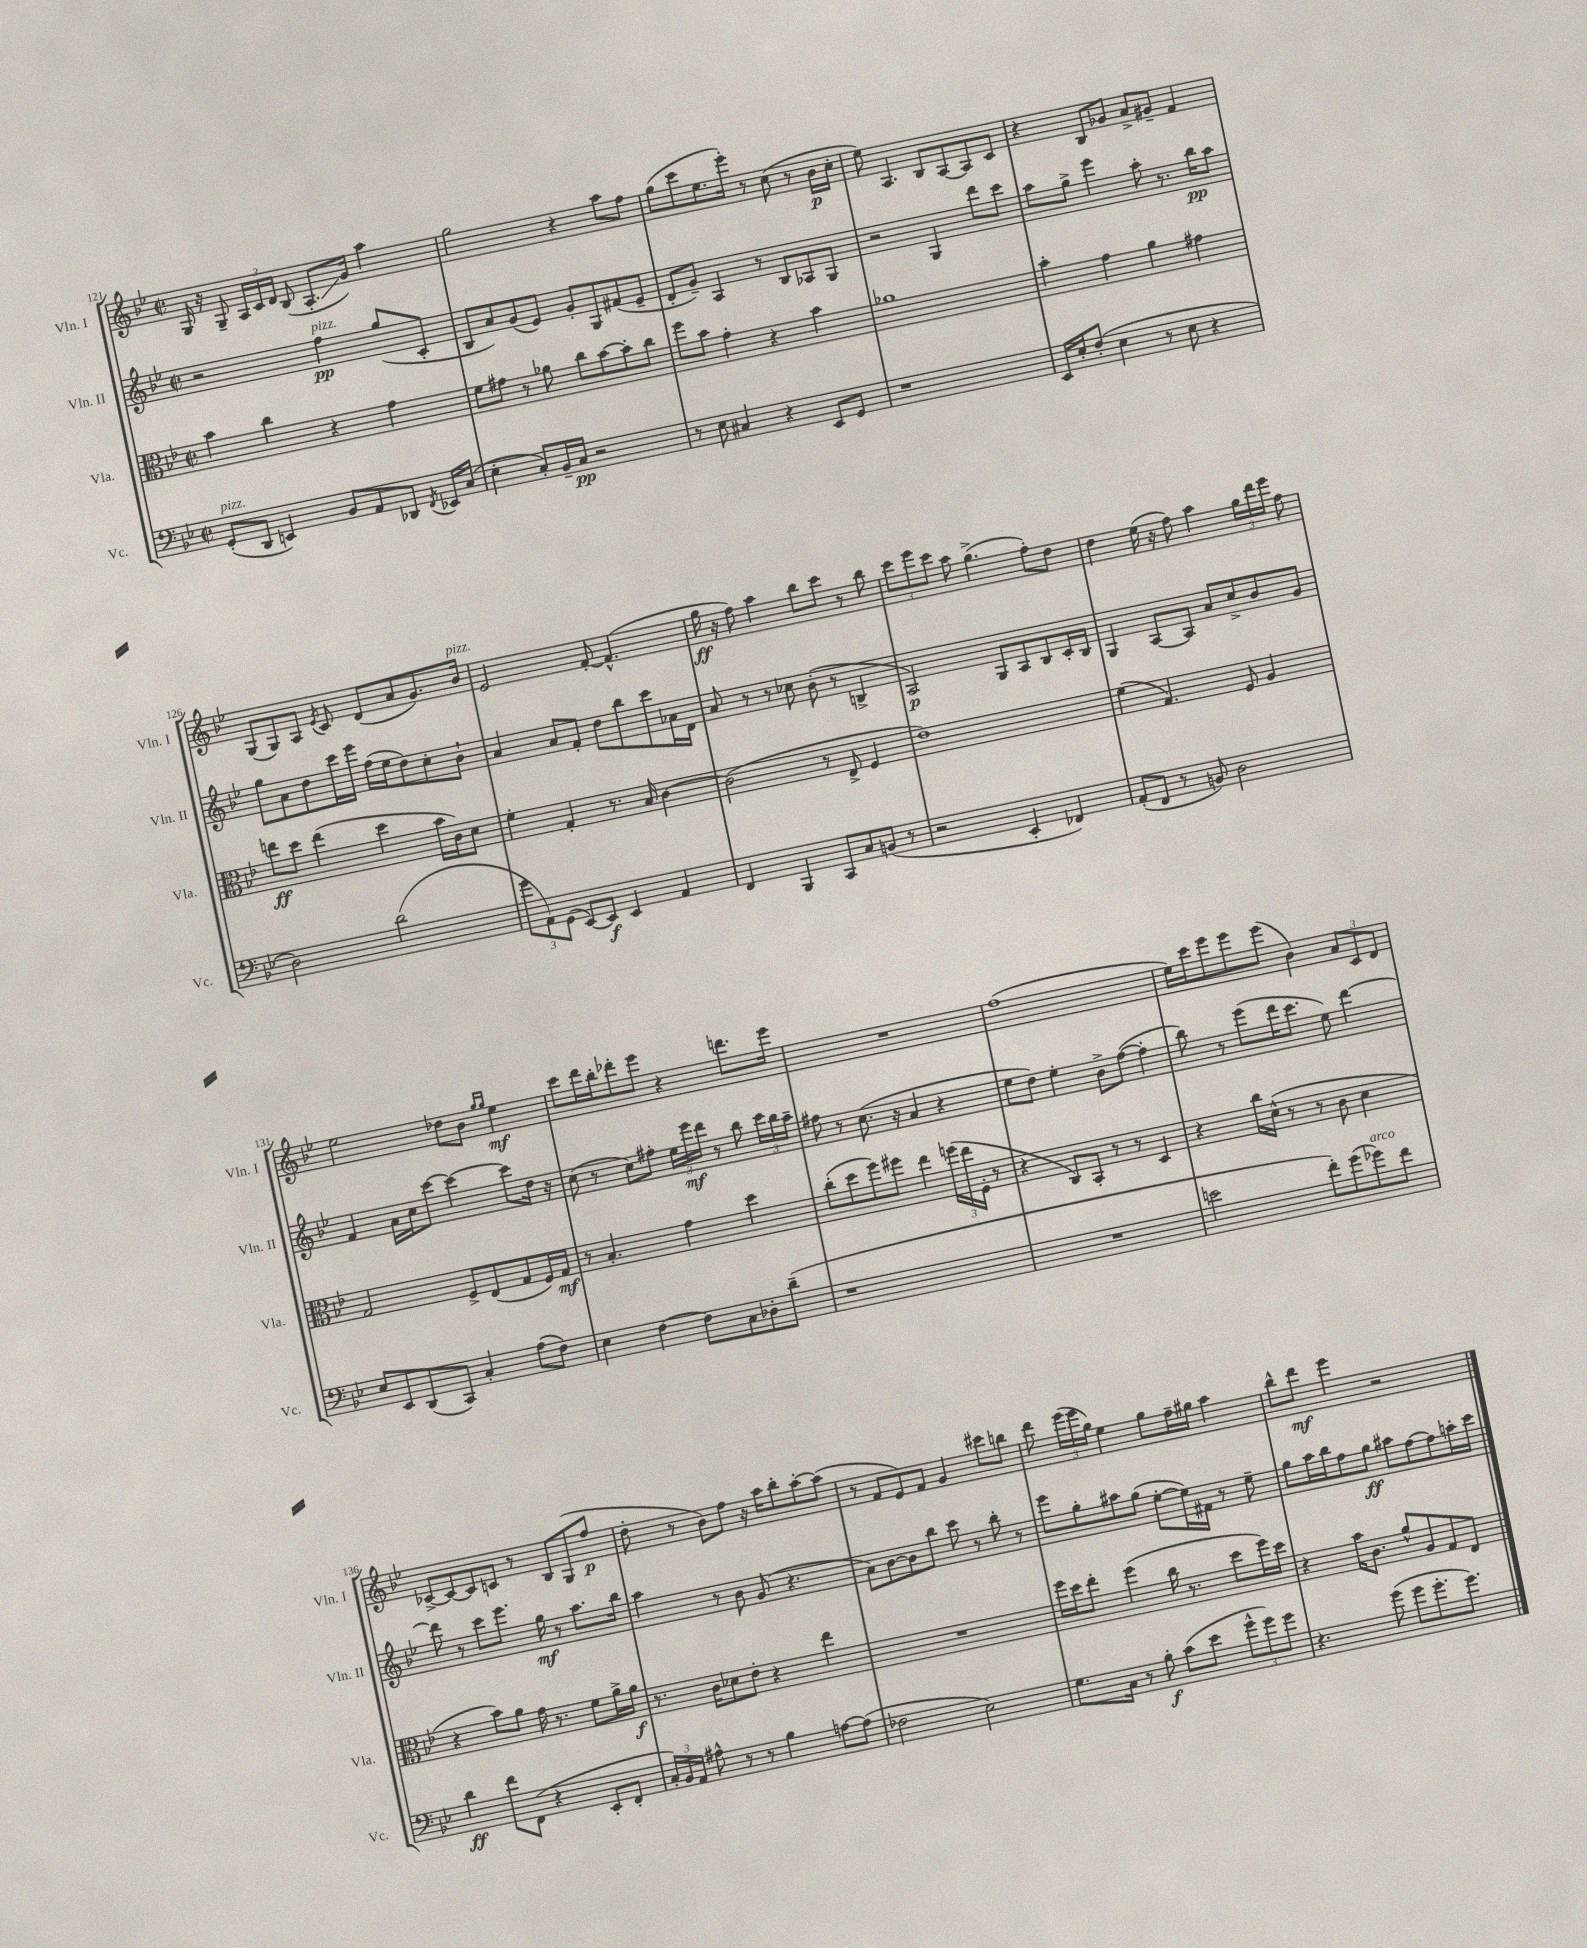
<<
\new StaffGroup <<
\new Staff = "s0" \with { instrumentName = "Vln. I" shortInstrumentName = "Vln. I" } {
    \clef treble \key bes \major \defaultTimeSignature \time 2/2
    \autoBeamOff g16 r16 g8-- \tuplet 3/2 { a16[ c'16 d'16] } bes8( a8.[-.\glissando g'16]) a''4 |
    g''2 r4 a''8[ f''8] |
    g''8[( c'''8 ees''8. ees'''16]-.) r8 c''8( r8 bes'16[\p c''16]-. |
    ees''8) a4. bes8[ a8~ a8 c'8] |
    r4 bes8[ ges'8] a'8[-> gis'8]-- f'4 |
    g8[( g8) a8] \acciaccatura { ees'8 } c'8 d'8[( a'8 g'8.) bes'16]^\markup { \italic "pizz." } |
    ees'2 f'8~-. f'4.-^( |
    g''16\ff r16 f''8) a''4 bes''8[ c'''8] r8 bes''8 |
    \tuplet 3/2 { c'''8[ ees'''8 c'''8] } a''8 g''4.->( f''8[-.) d''8] |
    d''4 ees''16( r16 f''8) a''4 \tuplet 3/2 { g''16[ d'''16 ees'''16] } f''8 |
    ees''2 des''8[ bes'8] \grace { g''16[ g''16] } ees''4\mf |
    c'''8[ d'''16 bes''16-. des'''8-. ees'''8] r4 d'''8.[ ees'''16] |
    R1 |
    f''1( |
    ees''16[) c'''16 ees'''8 ees'''8 ees'''8]( bes'4) \tuplet 3/2 { a'8[ c'8 d'8] } |
    ces'8[~-> ces'8~ ces'8 c'8] r8 bes8[ g8( f''8]\p |
    d''8-. r8 bes'8[) f''8] r16 a''16[ bes''8-. a''8~-. a''8]( |
    r8 f'8[ ees'8) f'8] g'4 cis'''8[ b''8] |
    d'''8 \tuplet 3/2 { ees'''16[( ees'''16 g''16]) } ees''4 g''8[ f''16-- gis''16] a''4 |
    bes''8[-^ d'''8]\mf ees'''4 r2 \bar "|." |
}
\new Staff = "s1" \with { instrumentName = "Vln. II" shortInstrumentName = "Vln. II" } {
    \clef treble \key bes \major \defaultTimeSignature \time 2/2
    \autoBeamOff r2 f''4\pp^\markup { \italic "pizz." } g''8[( c'8]-. |
    bes8[ a'8) g'8( ees'8]) g'8[-. g8 fis'8( ees'8]-- |
    d'8[-. g'8]--) a4 r8 bes8[ aes8 g8] |
    r2 g4 d'''8[ c'''8] |
    a''8[ g''8]-> ees'''4 a''8-. r8. bes''16[\pp a''8] |
    g''8[ a'8 d''8 c'''16 ees'''16] f''16[( ees''16 d''8) c''8-. bes'8]-! |
    a'4 a'8[ f'8]-. d''8[ bes''8 c'''8 aes'16 d'16] |
    a'8 r8 r8 ces''8 bes'8-.( r8 b4-> |
    a2\p) g8[ a8 bes8 c'16-. bes16] |
    g4 a8[~ a8] a'8[ c''8-> bes'8 g'8] |
    f'4 a'16[ c''16 c'''8]~ c'''4~ c'''8[ d''16] r16 |
    c''8( r8 c''8[) fis''8]-. \tuplet 3/2 { ees''16[ ees'''16\mf d'''16] } r8 bes''8 \tuplet 3/2 { c'''16[ bes''16 a''16]-- } |
    fis''8 r8 c''8.( r16 a'4 r4 |
    ees''8[ d''8]) ees''4-. bes'8[-> f''8]~( f''4-. |
    bes''8) r8 ees'''8[( d'''16 c'''8.] ees''8) d'''4~ |
    d'''8 r8 c'''8[ ees'''8.] g''16\mf r8 a''8.[ bes''16] |
    a''4 r8 bes'8 g'8( r4. |
    a'8[) bes'8~ bes'8 bes''8] c'''8 r8 bes''8-. r8 |
    ees'''8[ g''8-. ais''8 g''8]( ees''8[~-. ees''16) fis'16] r8 ees''8-- |
    g''8[ a''16 bes''16 f''8 g''8]\ff ais''8[ f''8~ f''8 a''16-. c'''16] \bar "|." |
}
\new Staff = "s2" \with { instrumentName = "Vla." shortInstrumentName = "Vla." } {
    \clef alto \key bes \major \defaultTimeSignature \time 2/2
    \autoBeamOff bes'4 c''4 r4 g'4 |
    f'8[ gis'8] r8 aes'8 c''8[ bes'8~ bes'8-. c''8] |
    f''8[ bes'8] g'4-. r4 bes'4 |
    aes'1 |
    bes'4-. g'4 a'4 gis'4 |
    e''8[\ff d''8] e''4( d''4 bes'16[ c'16) d'8] |
    f'4-. g4-. r8. bes16 c'4~ |
    c'2( r8 ees8-> f4 |
    ees'1) |
    f'4( g4.) f8 a4 |
    g2 f8[-> ees8( g8 f16) g16]\mf |
    r8 bes4.-. g'4 d''4 |
    c''8[-.( d''8 f''8) fis''8] ees''4 \tuplet 3/2 { f''16[( ees''16 f16]-. } r8 |
    r4 c8[) bes,8]-. r8 r8 d4 |
    r4 c''16[ d'16]-^( r8 r8 c'8 d'4 |
    r4 bes'8[) a'8] g'16 r8. f'8[ a'16-> a'16]\f |
    r8. c'16[ des'8 ees'8]-. r4 ees''4 |
    R1 |
    f''16[ d''16 ees''8]-. f''4( c''16 r8. d''8[ f''16) d''16] |
    r4 bes'16[ c'8.] a'8[-^ a8 g8 ees8] \bar "|." |
}
\new Staff = "s3" \with { instrumentName = "Vc." shortInstrumentName = "Vc." } {
    \clef bass \key bes \major \defaultTimeSignature \time 2/2
    \autoBeamOff g,8[-.^\markup { \italic "pizz." }( d,8] e,4) bes,8[ a,8 des,8] \acciaccatura { f,8 } ees,16[ c16]( |
    ees4-. c8[-.) bes,16-- c16]\pp r2 |
    r8 ees8 cis4 r4 ees,8[ g,8] |
    r1 |
    ees,16[ ees16-. f8]-.( ees4 r8 ees8 r4 |
    d2) d'2( |
    \tuplet 3/2 { g'8[ a,8) g,8]( } ees,8[~) ees,8]\f ees,4 a,4 |
    f,4 bes,,4 c,8[ c8 b,8]( r8 |
    r2 ees,4-. fes,4) |
    a,8[-.( f,8] r8 b,8) d2 |
    ees8[ ees,8 d,8( c,8]) c4-. a8[( f8]) |
    ees4 f4~ f8[ c8 des8-. d'8]--( |
    r1 |
    R1 |
    e'2 f'8[-.) g'8( ges'8^\markup { \italic "arco" }) f'8] |
    d'4\ff f'8[ f,8]( r4 ees,8[-. f,8]-. |
    \tuplet 3/2 { c16[-.) bes,16 a,16] } ais8-^ r8 r8 bes4 a8[~ a8]( |
    fes2 ees2) |
    g8.[ c16] r8 bes8-.\f c'8[( ees'8] \tuplet 3/2 { g'8[-^ g'8) g'8] } |
    r4. g'8( g'8[ g'8.-. g'8.]) \bar "|." |
}
>>
>>
\layout { \context { \Score currentBarNumber = #121 } }
